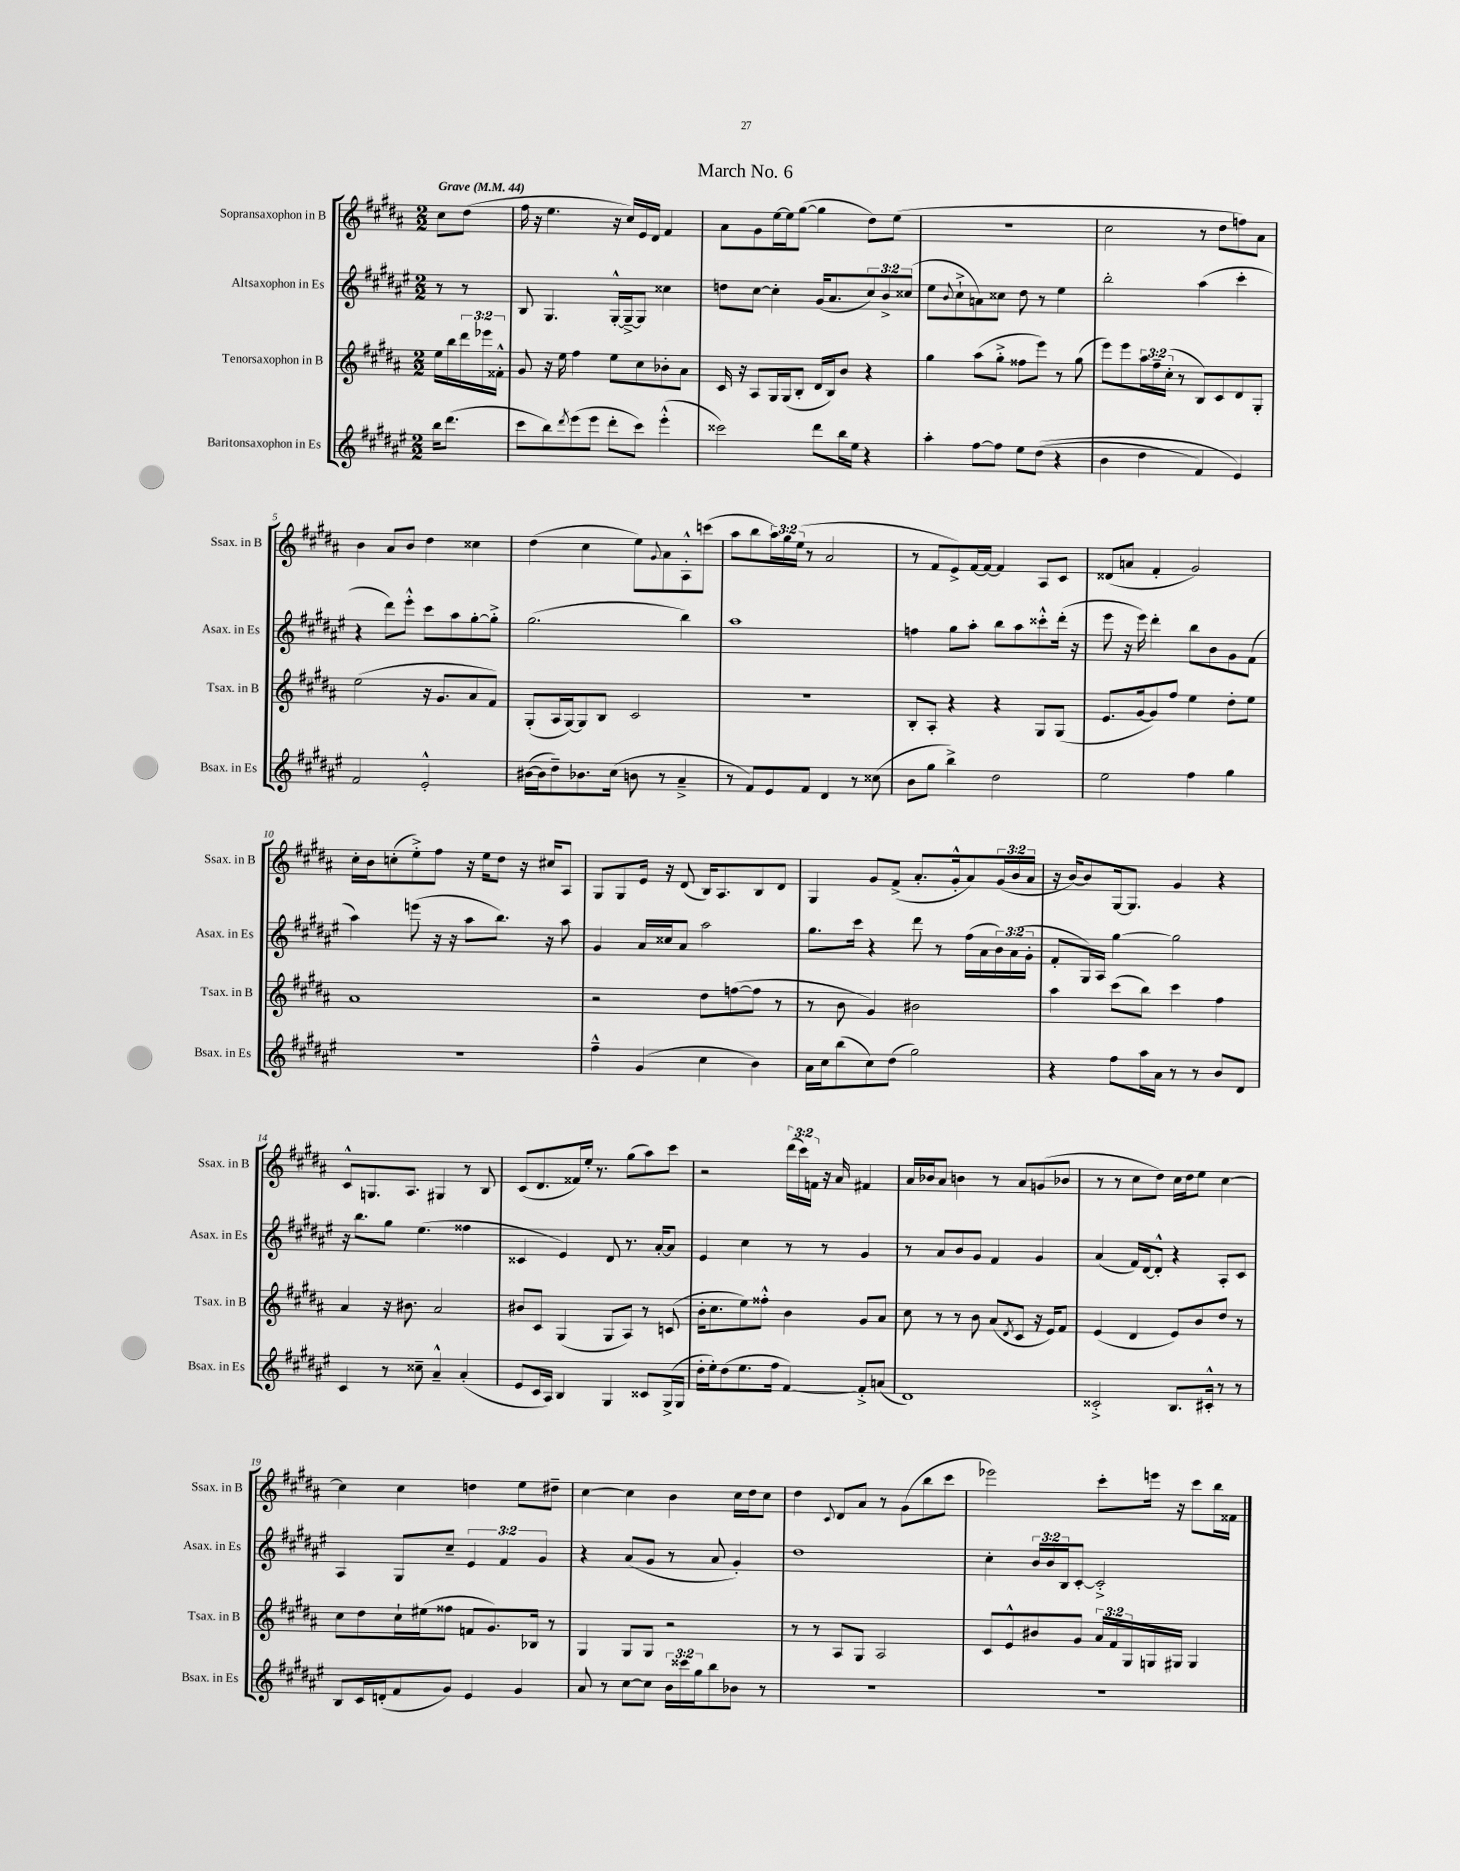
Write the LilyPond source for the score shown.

\header { title = "March No. 6" }
<<
\new StaffGroup <<
\new Staff = "s0" \with { instrumentName = "Sopransaxophon in B" shortInstrumentName = "Ssax. in B" } {
    \clef treble \key b \major \numericTimeSignature \time 2/2 \override Staff.TupletNumber.text = #tuplet-number::calc-fraction-text \partial 4 \tempo "Grave" 4 = 44
    cis''8 dis''8( |
    fis''16 r16 e''4. r16 cis''16) e'16 dis'16 fis'4 |
    ais'8 gis'8 e''16~ e''16 gis''8~( gis''4 dis''8) e''8( |
    R1 |
    cis''2 r8 dis''8 f''8) ais'8 |
    b'4 ais'8 b'8 dis''4 cisis''4 |
    dis''4( cis''4 e''8) \appoggiatura { gis'8 } ais'8 ais8-.-^ c'''8( |
    ais''8 b''8 \tuplet 3/2 { ais''16) gis''16 e''16( } r8 ais'2 |
    r8 fis'8 e'8->) fis'16~ fis'16~ fis'4 ais8 cis'8 |
    disis'8( a'8 fis'4-. gis'2) |
    cis''16-. b'16 c''8-.( e''8-.->) fis''8 r16 e''16 dis''8 r16 cis''16 ais8 |
    gis8 gis8 e'16 r16 dis'8( b16) ais8. b8 dis'8 |
    gis4 gis'8 fis'8->( ais'8.-. gis'16-.-^ ais'8) \tuplet 3/2 { gis'16( b'16 ais'16 } |
    r16 b'16~) b'8 gis16~ gis8. gis'4 r4 |
    cis'8-^ g8. ais8. gis4 r8 b8 |
    cis'8( dis'8. fisis'16) e''16-. r8. gis''8( ais''8) cis'''8 |
    r2 \tuplet 3/2 { dis'''16( cis'''16) f'16 } r16 ais'16 fis'4 |
    ais'16 bes'16 ais'8 b'4 r8 ais'8 g'8( bes'8 |
    r8 r8 cis''8 dis''8) cis''16 dis''16 e''8 cis''4~ |
    cis''4 cis''4 d''4 e''8 dis''8-- |
    cis''4~ cis''4 b'4 cis''16 dis''16 cis''8 |
    dis''4 \appoggiatura { cis'8 } dis'8 ais'8 r8 gis'8( b''8 cis'''8 |
    ees'''2) cis'''8-. e'''16 r16 cis'''8 b''16 fisis'16 \bar "|." |
}
\new Staff = "s1" \with { instrumentName = "Altsaxophon in Es" shortInstrumentName = "Asax. in Es" } {
    \clef treble \key fis \major \numericTimeSignature \time 2/2 \override Staff.TupletNumber.text = #tuplet-number::calc-fraction-text \partial 4
    r8 r8 |
    b8 gis4. gis16~-.-^ gis16~---> gis8 cisis''4 |
    d''8 cis''8~ cis''4-. gis'16( ais'8. \tuplet 3/2 { cis''8) b'8-> cisis''8( } |
    eis''8 \appoggiatura { b'8 } cis''8-!-> a'8) cisis''8 dis''8 r8 eis''4 |
    b''2-. ais''4( cis'''4-. |
    r4 dis'''8) eis'''8-.-^ cis'''8 ais''8 gis''8~-. gis''8-.-> |
    gis''2.( b''4) |
    ais''1 |
    f''4 gis''8 ais''8-. b''8 ais''8 cisis'''8-.-^ dis'''16-.( r16 |
    eis'''8 r16 eis'''16) dis'''4-. b''8 b'8 gis'8 fis'8( |
    ais''4) e'''8( r16 r16 ais''8 b''8.) r16 ais''8 |
    gis'4 ais'16 cisis''16 ais'8 ais''2 |
    gis''8. cis'''16 r4 dis'''8 r8 fis''16( ais'16 \tuplet 3/2 { b'16) ais'16( gis'16-. } |
    fis'8-. gis16) ais16 gis''4~ gis''2 |
    r16 b''8. gis''8 eis''4.( fisis''4 |
    cisis'4 eis'4) dis'8 r8. ais'16~-. ais'8 |
    eis'4 cis''4 r8 r8 gis'4 |
    r8 ais'8 b'8 gis'8 fis'4 gis'4 |
    ais'4( fis'16) dis'16~ dis'8-.-^ r4 ais8-. cis'8 |
    ais4 gis8 cis''8-- \tuplet 3/2 { eis'4 fis'4 gis'4 } |
    r4 ais'8( gis'8 r8 ais'8 gis'4-.) |
    dis''1 |
    cis''4-. \tuplet 3/2 { b'16 b'16 b16 } cis'8~-. cis'2-.-> \bar "|." |
}
\new Staff = "s2" \with { instrumentName = "Tenorsaxophon in B" shortInstrumentName = "Tsax. in B" } {
    \clef treble \key b \major \numericTimeSignature \time 2/2 \override Staff.TupletNumber.text = #tuplet-number::calc-fraction-text \partial 4
    e''16 b''16 \tuplet 3/2 { dis'''16 ees'''16 fisis'16-.-^ } |
    gis'8 r16 e''16 fis''4 e''8 cis''8 bes'8-. ais'8 |
    cis'16 r16 ais8 gis16 gis16( b8-. dis'16 b16) b'8 r4 |
    gis''4 ais''8( gis''8-.-> fisis''8 e'''8) r8 gis''8( |
    e'''8) e'''8 \tuplet 3/2 { ais''16 fis''16-- cis''16-.( } r8 b8) cis'8 dis'8 gis8-. |
    e''2( r16 gis'8. ais'8 fis'8) |
    gis8-.( ais16 gis16~) gis8 b8 cis'2 |
    R1 |
    b8-. ais8-. r4 r4 gis8 gis8( |
    e'8. gis'16~ gis'8) fis''8 e''4 dis''8-. e''8 |
    ais'1 |
    r2 dis''8 f''8~( f''8 r8 |
    r8 b'8 gis'4) bis'2 |
    ais''4 cis'''8( b''8) cis'''4 fis''4 |
    ais'4 r16 bis'8. ais'2 |
    bis'8 cis'8 gis4( gis8 ais8) r8 c'8( |
    b'16-. cis''8. e''8) fisis''8-.-^ b'4 gis'8 ais'8 |
    cis''8 r8 r8 b'8 ais'8( \acciaccatura { dis'8 } cis'8 r16 e'16) fis'8 |
    e'4( dis'4 e'8) b'8 dis''8 r8 |
    cis''8 dis''8 cis''16-! eis''16( fisis''8 f'8 gis'8.) bes16 r8 |
    gis4 gis8 gis8 r2 |
    r8 r8 ais8 gis8 ais2 |
    cis'8 e'8-^ bis'8 gis'8 \tuplet 3/2 { ais'16 fis'16 gis16 } g16 gis16 gis4 \bar "|." |
}
\new Staff = "s3" \with { instrumentName = "Baritonsaxophon in Es" shortInstrumentName = "Bsax. in Es" } {
    \clef treble \key fis \major \numericTimeSignature \time 2/2 \override Staff.TupletNumber.text = #tuplet-number::calc-fraction-text \partial 4
    b''16 dis'''8.( |
    cis'''8 b''8) \acciaccatura { dis'''8 } eis'''8( eis'''8 dis'''8-. cis'''8) eis'''4-.-^( |
    cisis'''2) dis'''8 b''16 eis''16 r4 |
    ais''4-. fis''8~ fis''8 eis''8 dis''8(\( r4 |
    b'4 dis''4 fis'4) eis'4\) |
    fis'2 eis'2-.-^ |
    bis'16~( bis'16 dis''8--) bes'8. cis''16( b'8 r8 ais'4---> |
    r8 fis'8) eis'8 fis'8 dis'4 r8 cisis''8( |
    b'8 gis''8 b''4->) dis''2 |
    eis''2 fis''4 gis''4 |
    r1 |
    fis''4---^ gis'4( cis''4 b'4) |
    ais'16 cis''16 b''8( cis''8) dis''8( gis''2) |
    r4 fis''8 ais''16 ais'16 r8 r8 b'8 dis'8 |
    cis'4 r8 cisis''8-- ais'4---^ ais'4-.( |
    eis'8 cis'16 ais16) b4 gis4 cisis'8 gis16->( gis16 |
    dis''16-. eis''16-.) dis''8( eis''8. fis''16 fis'4~) fis'8-.-> a'8( |
    dis'1) |
    cisis'2-.-> b8. cis'16-.-^ r8 r8 |
    b8 cis'16 d'16-.( fis'8 gis'8) eis'4 gis'4 |
    ais'8 r8 cis''8~ cis''8 \tuplet 3/2 { b'16 cisis'''16 gis''16 } b''8 bes'8 r8 |
    R1 |
    R1 \bar "|." |
}
>>
>>
